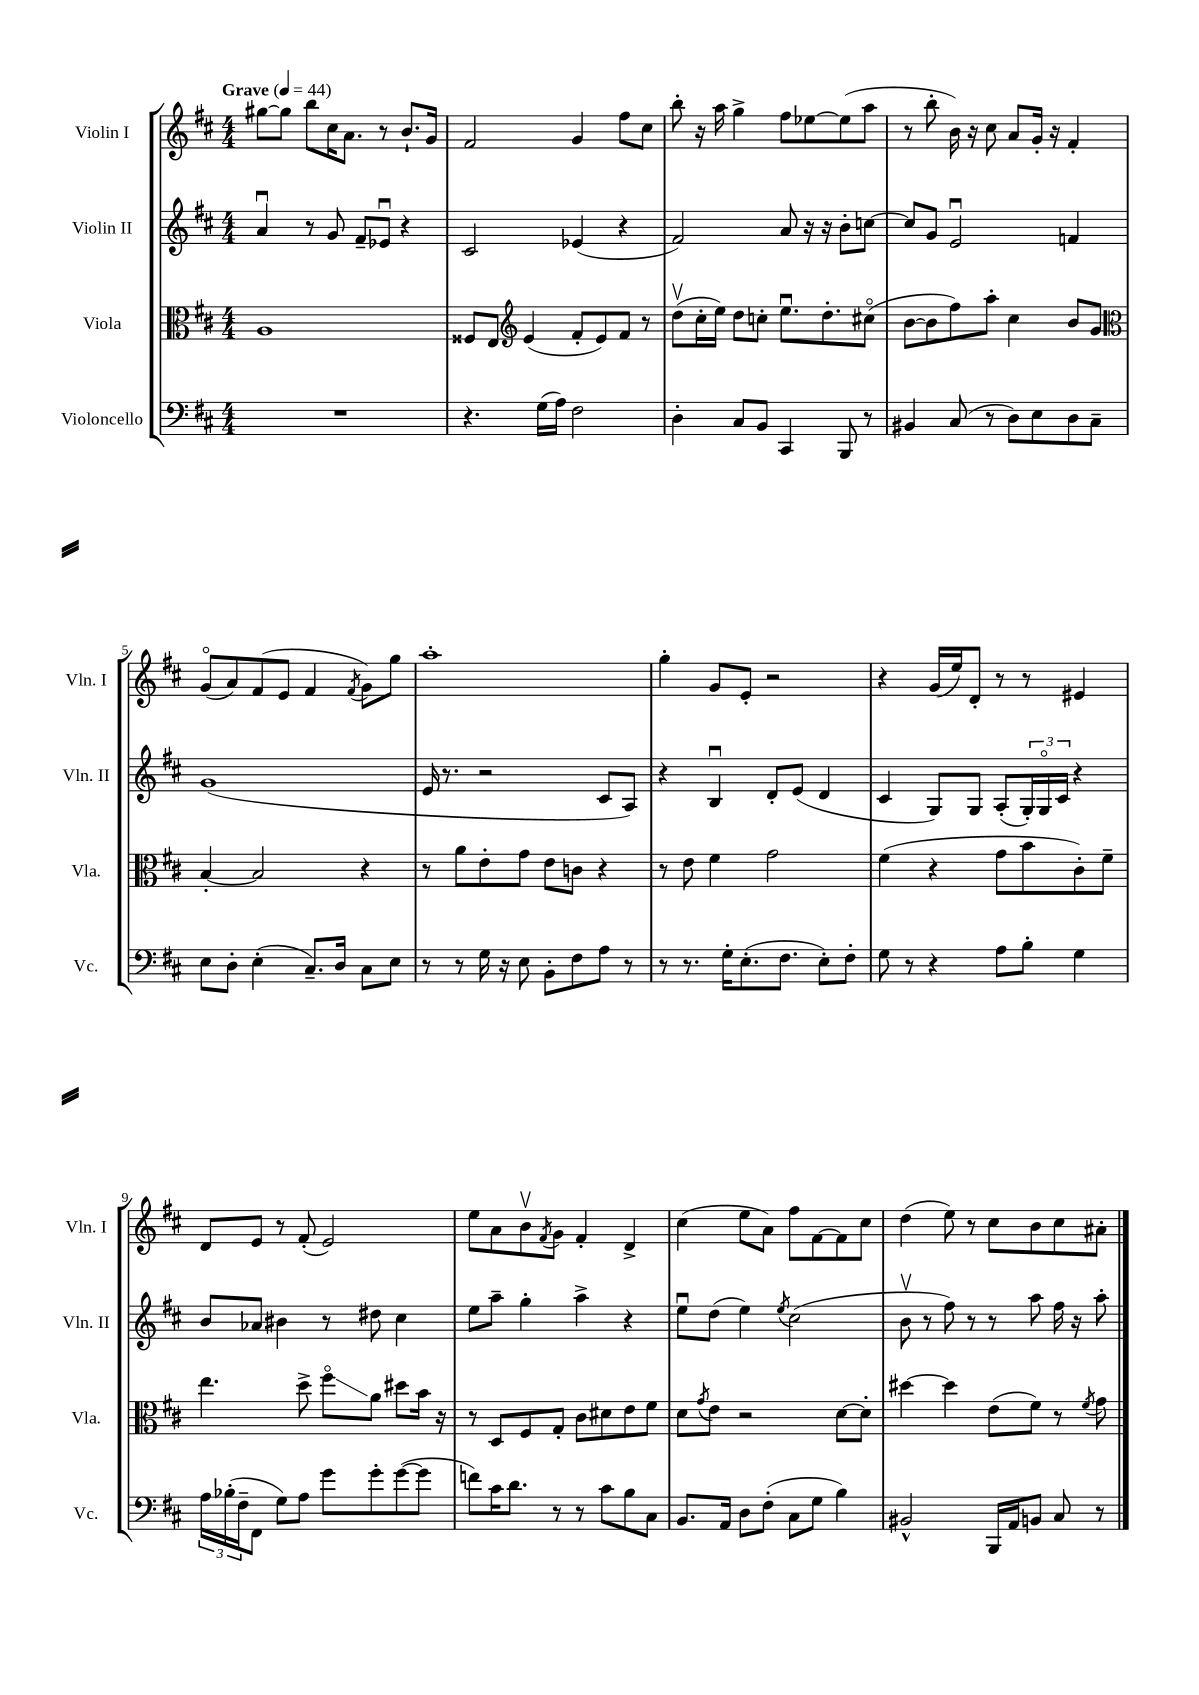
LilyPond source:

<<
\new StaffGroup <<
\new Staff = "s0" \with { instrumentName = "Violin I" shortInstrumentName = "Vln. I" } {
    \clef treble \key d \major \numericTimeSignature \time 4/4 \tempo "Grave" 4 = 44
    gis''8~ gis''8 b''8 cis''16 a'8. r8 b'8.-! g'16 |
    fis'2 g'4 fis''8 cis''8 |
    b''8-. r16 a''16 g''4-> fis''8 ees''8~ ees''8( a''8 |
    r8 b''8-. b'16) r16 cis''8 a'8 g'16-. r16 fis'4-. |
    g'8\flageolet( a'8) fis'8( e'8 fis'4 \acciaccatura { fis'8 } g'8) g''8 |
    a''1-. |
    g''4-. g'8 e'8-. r2 |
    r4 g'16( e''16) d'8-. r8 r8 eis'4 |
    d'8 e'8 r8 fis'8-.( e'2) |
    e''8 a'8 b'8\upbow \acciaccatura { fis'8 } g'8 fis'4-. d'4-> |
    cis''4( e''8 a'8) fis''8 fis'8~ fis'8 cis''8 |
    d''4( e''8) r8 cis''8 b'8 cis''8 ais'8-. \bar "|." |
}
\new Staff = "s1" \with { instrumentName = "Violin II" shortInstrumentName = "Vln. II" } {
    \clef treble \key d \major \numericTimeSignature \time 4/4
    a'4\downbow r8 g'8 fis'8-- ees'8\downbow r4 |
    cis'2 ees'4( r4 |
    fis'2) a'8 r16 r16 b'8-. c''8~ |
    c''8 g'8 e'2\downbow f'4 |
    g'1( |
    e'16 r8. r2 cis'8 a8) |
    r4 b4\downbow d'8-. e'8( d'4 |
    cis'4 g8) g8 a8-.( \tuplet 3/2 { g16-.) g16\flageolet cis'16 } r4 |
    b'8 aes'8 bis'4 r8 dis''8 cis''4 |
    e''8 a''8-- g''4-. a''4-> r4 |
    e''8\downbow d''8( e''4) \acciaccatura { e''8 } cis''2( |
    b'8\upbow r8 fis''8) r8 r8 a''8 fis''16 r16 a''8-. \bar "|." |
}
\new Staff = "s2" \with { instrumentName = "Viola" shortInstrumentName = "Vla." } {
    \clef alto \key d \major \numericTimeSignature \time 4/4
    a1 |
    fisis8 e8 \clef treble e'4( fis'8-. e'8) fis'8 r8 |
    d''8\upbow( cis''16-. e''16) d''8 c''8-. e''8.\downbow d''8.-. cis''8\flageolet( |
    b'8~ b'8 fis''8) a''8-. cis''4 b'8 g'8 |
    \clef alto b4~-. b2 r4 |
    r8 a'8 e'8-. g'8 e'8 c'8 r4 |
    r8 e'8 fis'4 g'2 |
    fis'4( r4 g'8 b'8 cis'8-.) fis'8-- |
    e''4. d''8-> fis''8\flageolet\glissando a'8 dis''8 b'16 r16 |
    r8 d8 fis8 g8-. cis'8 dis'8 e'8 fis'8 |
    d'8 \acciaccatura { g'8 } e'8 r2 d'8~ d'8-. |
    dis''4~ dis''4 e'8( fis'8) r8 \acciaccatura { fis'8 } g'8 \bar "|." |
}
\new Staff = "s3" \with { instrumentName = "Violoncello" shortInstrumentName = "Vc." } {
    \clef bass \key d \major \numericTimeSignature \time 4/4
    R1 |
    r4. g16( a16) fis2 |
    d4-. cis8 b,8 cis,4 b,,8 r8 |
    bis,4 cis8( r8 d8) e8 d8 cis8-- |
    e8 d8-. e4-.( cis8.--) d16 cis8 e8 |
    r8 r8 g16 r16 e8 b,8-. fis8 a8 r8 |
    r8 r8. g16-. e8.-.( fis8. e8-.) fis8-. |
    g8 r8 r4 a8 b8-. g4 |
    \tuplet 3/2 { a16 bes16-.( fis16-- } fis,8 g8) a8 g'8 g'8-. g'8~( g'8 |
    f'8) cis'16 d'8. r8 r8 cis'8 b8 cis8 |
    b,8. a,16 d8 fis8-.( cis8 g8 b4) |
    bis,2-^ b,,16 a,16 b,8 cis8 r8 \bar "|." |
}
>>
>>
